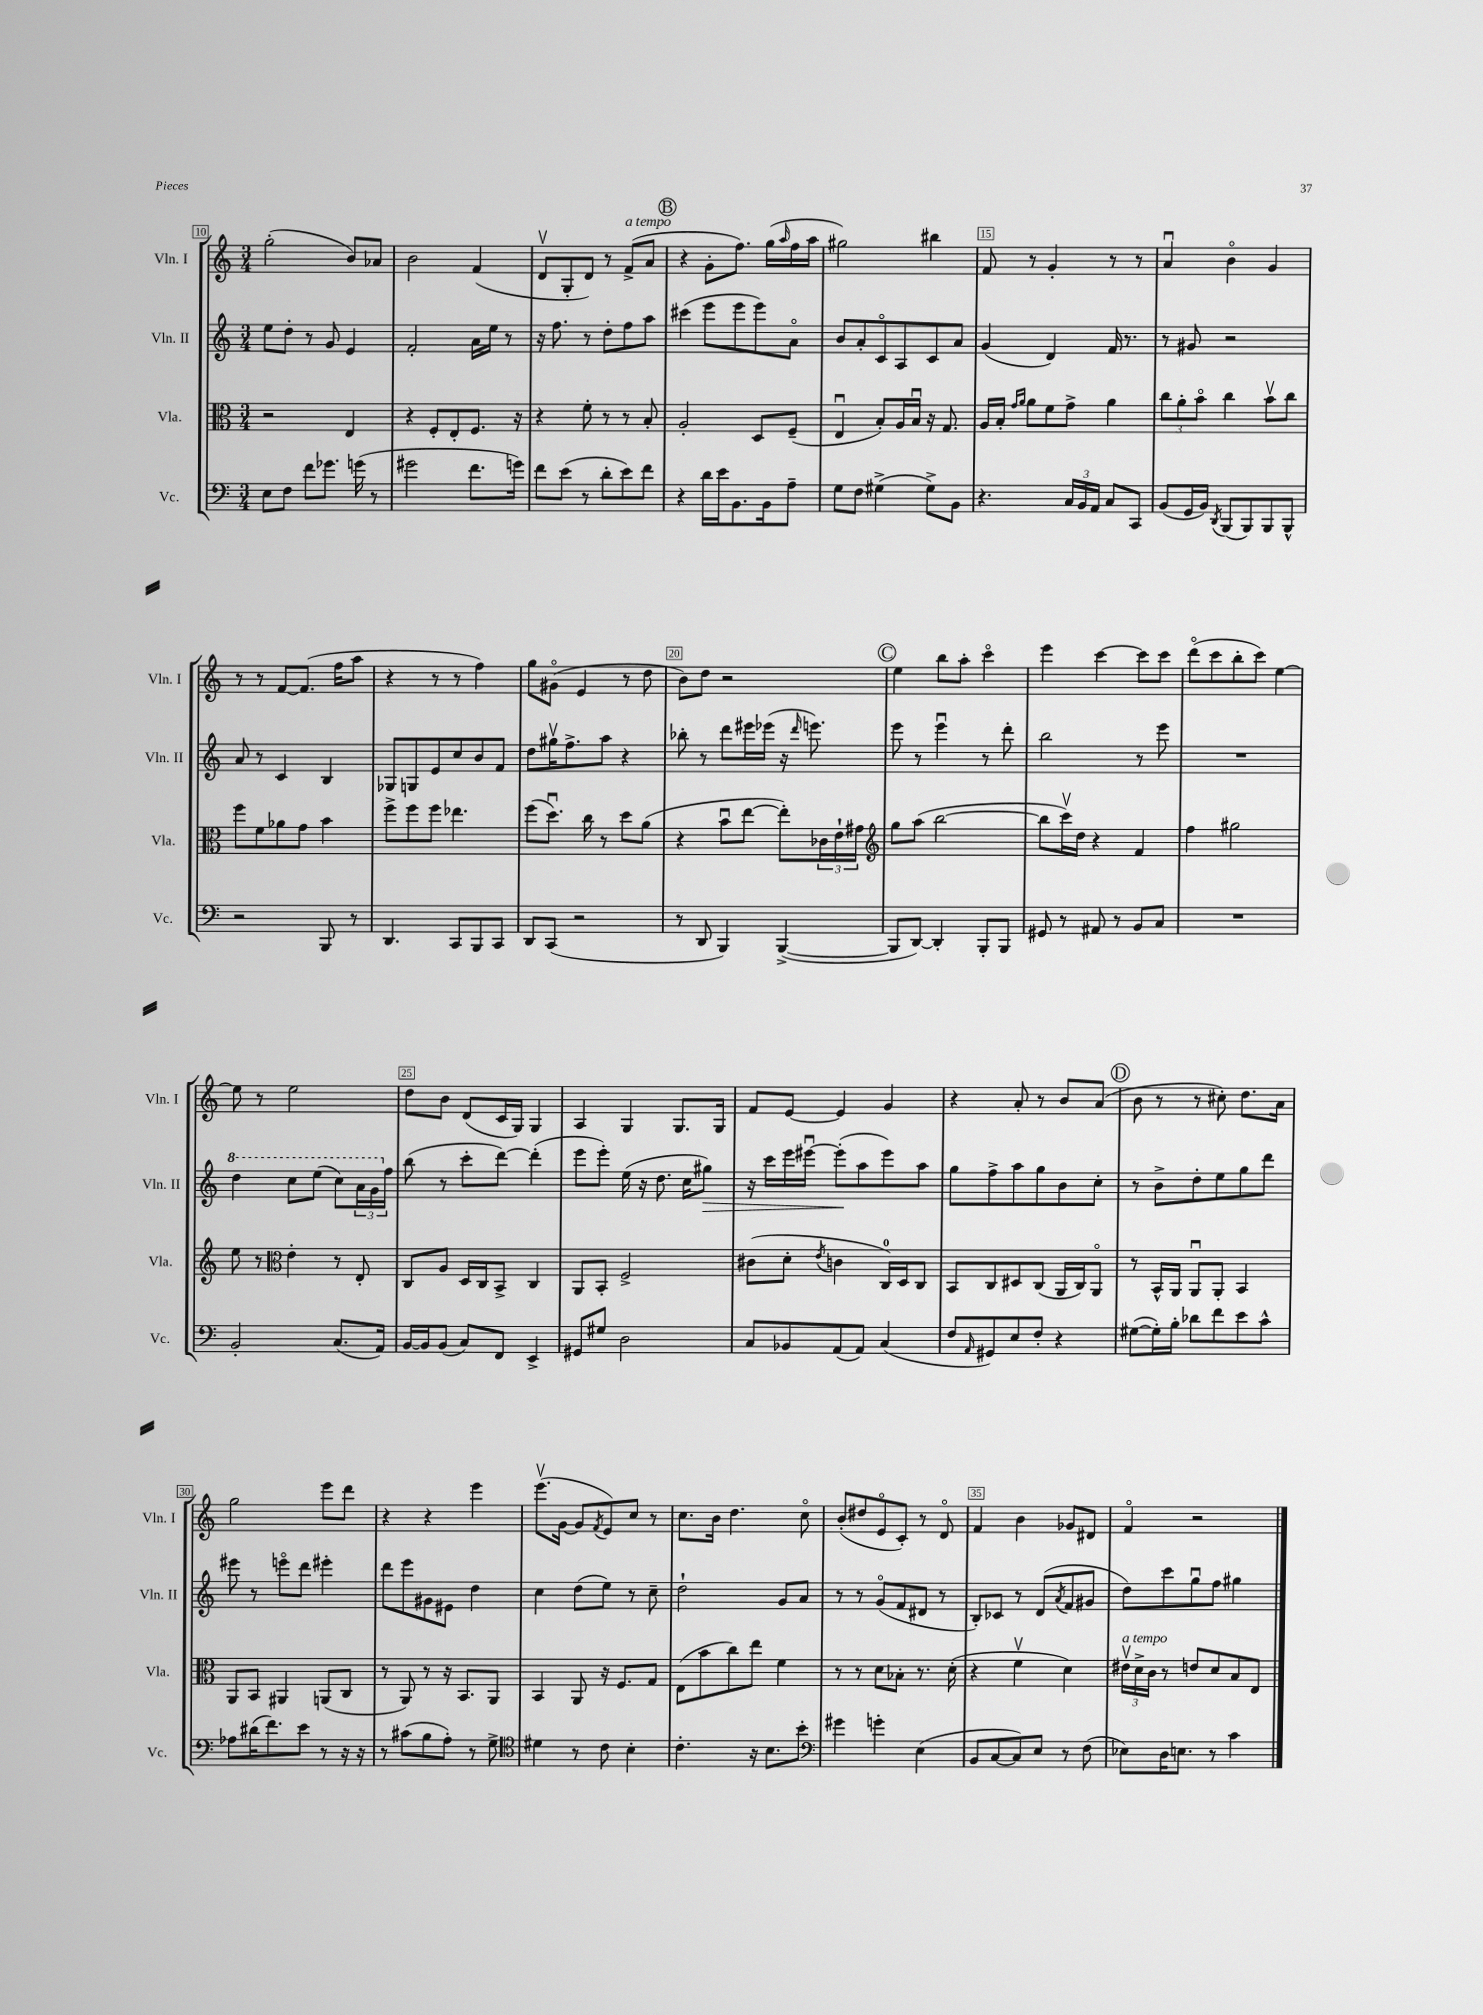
<<
\new StaffGroup <<
\new Staff = "s0" \with { instrumentName = "Vln. I" shortInstrumentName = "Vln. I" } {
    \clef treble \key c \major \numericTimeSignature \time 3/4
    g''2-.( b'8) aes'8 |
    b'2 f'4( |
    d'8\upbow g8-. d'8) r8 f'8->^\markup { \italic "a tempo" }( a'8 |
    \mark \markup { \circle "B" } r4 g'8-. f''8.) g''16( \grace { a''16 } f''16 a''16 |
    gis''2) bis''4 |
    f'8 r8 g'4-. r8 r8 |
    a'4\downbow b'4\flageolet g'4 |
    r8 r8 f'8~ f'8.( f''16 a''8 |
    r4 r8 r8 f''4) |
    g''8 gis'8\flageolet( e'4 r8 d''8 |
    b'8) d''8 r2 |
    \mark \markup { \circle "C" } e''4 b''8 a''8-. c'''4\flageolet |
    e'''4 c'''4~ c'''8 c'''8 |
    d'''8\flageolet( c'''8 b''8-. c'''8) e''4~ |
    e''8 r8 e''2 |
    d''8 b'8 d'8( c'16 g16) g4 |
    a4 g4 g8. g16 |
    f'8 e'8~ e'4 g'4 |
    r4 a'8-. r8 b'8 a'8( |
    \mark \markup { \circle "D" } b'8 r8 r8 cis''8-.) d''8. a'16 |
    g''2 e'''8 d'''8 |
    r4 r4 e'''4 |
    e'''8.\upbow( g'16~ g'8 \acciaccatura { f'8 } e'8) c''8 r8 |
    c''8. b'16 d''4. c''8\flageolet |
    b'8-.( dis''8 e'8\flageolet c'8-.) r8 d'8\flageolet |
    f'4 b'4 ges'8 dis'8 |
    f'4\flageolet r2 \bar "|." |
}
\new Staff = "s1" \with { instrumentName = "Vln. II" shortInstrumentName = "Vln. II" } {
    \clef treble \key c \major \numericTimeSignature \time 3/4
    e''8 d''8-. r8 g'8 e'4 |
    f'2-. a'16 e''16 r8 |
    r16 f''8. r8 d''8-. f''8 a''8 |
    \mark \markup { \circle "B" } cis'''4( e'''8 e'''8 e'''8) a'8\flageolet |
    b'8 a'8-. c'8\flageolet a8 c'8 a'8 |
    g'4( d'4) f'16 r8. |
    r8 gis'8 r2 |
    a'8 r8 c'4 b4 |
    ges8 g8 e'8 c''8 b'8 f'8 |
    d''8 gis''16\upbow f''8.-> a''8 r4 |
    bes''8-. r8 d'''8 eis'''16 ees'''16( r16 \grace { d'''16 } e'''8.) |
    \mark \markup { \circle "C" } e'''8 r8 e'''4\downbow r8 d'''8-. |
    b''2 r8 e'''8 |
    R2. |
    \ottava #1 d'''4 c'''8 e'''8( c'''8) \tuplet 3/2 { a''16 g''16 \ottava #0 f''16 } |
    b''8( r8 c'''8-. d'''8~) d'''4-.( |
    e'''8 e'''8-.) e''16( r16 d''8. c''16 gis''8\>) |
    r16 c'''16 e'''16 eis'''16~\downbow eis'''8-.\!( a''8 eis'''8) a''8 |
    g''8 f''8-> a''8 g''8 b'8 c''8-. |
    \mark \markup { \circle "D" } r8 b'8-> d''8-. e''8 g''8 d'''8 |
    eis'''8 r8 e'''8\flageolet d'''8 eis'''4-. |
    d'''8 e'''8 gis'8 eis'8 d''4 |
    c''4 d''8( e''8) r8 c''8-- |
    d''2-! g'8 a'8 |
    r8 r8 g'8\flageolet( f'8 dis'8 r8 |
    b8-.) ces'8 r8 d'8( \acciaccatura { a'8 } f'8 gis'8 |
    d''8) c'''8 g''8\downbow f''8 gis''4 \bar "|." |
}
\new Staff = "s2" \with { instrumentName = "Vla." shortInstrumentName = "Vla." } {
    \clef alto \key c \major \numericTimeSignature \time 3/4
    r2 e4 |
    r4 f8-. e8-. f8. r16 |
    r4 f'8-. r8 r8 b8-. |
    \mark \markup { \circle "B" } a2-. d8 f8--( |
    e4\downbow b8-.) a16 b16\downbow r16 g8. |
    a16 b16-. \grace { g'16 a'16 } a'8 f'8 g'8-> a'4 |
    \tuplet 3/2 { c''8 a'8-. b'8\flageolet } c''4 b'8\upbow c''8 |
    f''8 f'8 aes'8 g'8 b'4 |
    f''8-> f''8 f''8 ees''4. |
    f''8( d''8.\downbow) c''16 r8 d''8 a'8( |
    r4 b'8\downbow e''8~ e''8-.) \tuplet 3/2 { ces'16 e'16-! gis'16 } |
    \mark \markup { \circle "C" } \clef treble g''8 a''8( b''2~ |
    b''8 c'''16\upbow) d''16 r4 f'4 |
    f''4 gis''2 |
    e''8 r8 \clef alto e'4-. r8 e8-. |
    c8 a8 d16 c16 b,8-> c4 |
    a,8 b,8-. f2-> |
    cis'8( d'8-. \acciaccatura { e'8 } c'4 c16-0) d16 c8 |
    b,8 c8 dis8 c8( a,16 c16) a,8\flageolet |
    \mark \markup { \circle "D" } r8 b,16-^ a,16 a,8\downbow a,8-. b,4 |
    a,8 b,8 ais,4 a,8( c8 |
    r8 a,8) r8 r16 b,8. a,8 |
    b,4 a,8 r16 f8. g8 |
    e8( b'8 c''8) e''8 f'4 |
    r8 r8 d'8 bes8-. r8. d'16-.( |
    r4 f'4\upbow d'4) |
    \tuplet 3/2 { eis'16\upbow^\markup { \italic "a tempo" } d'16-> c'16 } r8 e'8 d'8 b8 e8 \bar "|." |
}
\new Staff = "s3" \with { instrumentName = "Vc." shortInstrumentName = "Vc." } {
    \clef bass \key c \major \numericTimeSignature \time 3/4
    e8 f8 f'8 ges'8. g'16( r8 |
    gis'2 f'8. g'16) |
    f'8 e'8( r8 d'8-. e'8) f'8 |
    \mark \markup { \circle "B" } r4 d'16 e'16 b,8. b,16 a8-- |
    g8 f8 gis4->( gis8->) b,8 |
    r4. \tuplet 3/2 { c16 b,16 a,16 } c8 c,8 |
    b,8( g,16 b,16) \acciaccatura { d,8 } b,,8( b,,8) b,,8 b,,8-^ |
    r2 b,,8 r8 |
    d,4. c,8 b,,8 c,8 |
    d,8 c,8( r2 |
    r8 d,8 b,,4) b,,4~->( |
    \mark \markup { \circle "C" } b,,8 d,8~) d,4-. b,,8-. b,,8 |
    gis,8 r8 ais,8 r8 b,8 c8 |
    R2. |
    b,2-. c8.( a,16) |
    b,16~ b,16 b,8( c8) f,8 e,4-> |
    gis,8 gis8 d2 |
    c8 bes,8 a,8( a,8) c4( |
    f8 \grace { a,16 } gis,8) e8 f8-. r4 |
    \mark \markup { \circle "D" } gis8~( gis16-.) b16-. des'8 f'8 e'8 c'8-^ |
    aes8 dis'16( f'8.) e'8 r8 r16 r16 |
    r8 cis'8( b8 a8-.) r8 g8-> |
    \clef tenor dis'4 r8 c'8 b4-. |
    c'4.-. r16 b8. b'8-. |
    \clef bass gis'4 g'4-. e4( |
    b,8 c8~ c8) e8 r8 f8( |
    ees8) d16 e8. r8 c'4 \bar "|." |
}
>>
>>
\layout { \context { \Score currentBarNumber = #10 \override BarNumber.break-visibility = ##(#f #t #t) barNumberVisibility = #(every-nth-bar-number-visible 5) \override BarNumber.stencil = #(make-stencil-boxer 0.1 0.3 ly:text-interface::print) } }
